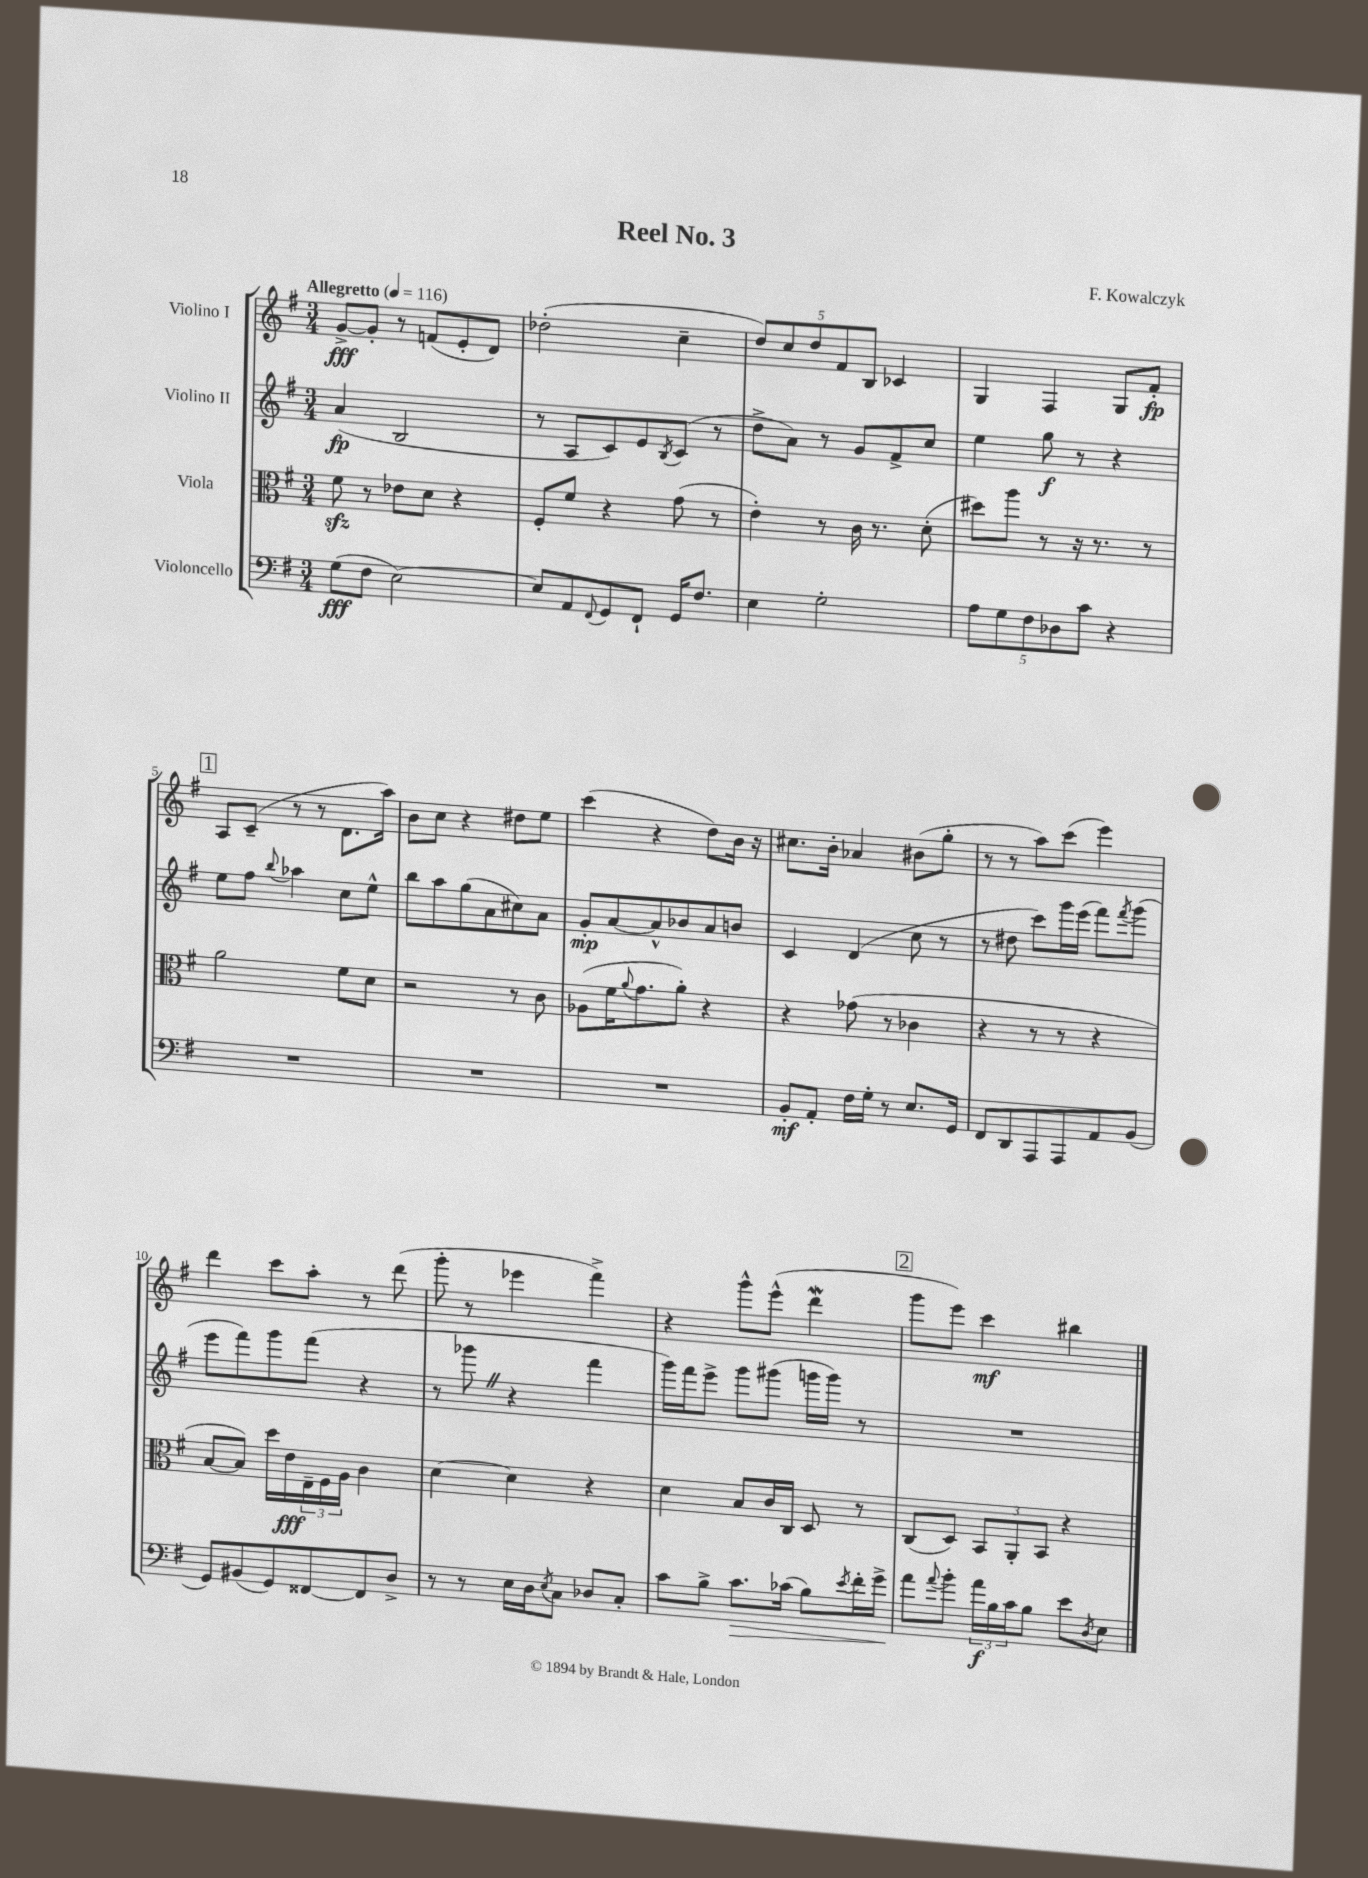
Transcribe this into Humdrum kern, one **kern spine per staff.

**kern	**kern	**kern	**kern
*staff4	*staff3	*staff2	*staff1
*clefF4	*clefC3	*clefG2	*clefG2
*k[f#]	*k[f#]	*k[f#]	*k[f#]
*M3/4	*M3/4	*M3/4	*M3/4
*MM116	*MM116	*MM116	*MM116
(8G	8f#	(4a	[8g^
8F#	8r	.	8g']
[2E)	8e-	2B	8r
.	8d	.	(8f
.	4r	.	8e'
.	.	.	8d)
=	=	=	=
8E]	8F#'	8r	(2dd-'
8AA	8f#	8A	.
8qqFF#	.	.	.
8GG	4r	8c)	.
8FF#`	.	8e	.
.	.	8qB	.
16GG	(8g	(8c	4cc~
8.F#	.	.	.
.	8r	8r	.
=	=	=	=
4E	4e')	8dd^	10dd)
.	.	.	10cc
.	.	8a)	.
.	.	.	10dd
2G'	8r	8r	.
.	.	.	10f#
.	16c	8g	.
.	.	.	10B
.	8.r	.	.
.	.	8f#^	4c-
.	(8d'	8cc	.
=	=	=	=
10A	8dd#)	4ee	4G
10G	.	.	.
.	8aa	.	.
10F#	.	.	.
.	8r	8gg	4F#
10D-	.	.	.
.	16r	8r	.
10c	.	.	.
.	8.r	.	.
4r	.	4r	8G
.	8r	.	8f#'
=	=	=	=
2.r	2a	8ee	8A
.	.	8ff#	(8c~
.	.	8qqbb	.
.	.	4aa-	8r
.	.	.	8r
.	8f#	8cc	8.d
.	8d	8ee^^	.
.	.	.	16aa)
=	=	=	=
2.r	2r	8bb	8b
.	.	8aa	8cc
.	.	(8gg	4r
.	.	8a	.
.	8r	8cc#)	8dd#
.	8c	8a	8ee
=	=	=	=
2.r	(8A-	8g'	(4ccc
.	16f#	[8a	.
.	8qqa	.	.
.	8.g	.	.
.	.	8a^^]	4r
.	8a')	8b-	.
.	4r	8a	8dd)
.	.	8b	16b
.	.	.	16r
=	=	=	=
8BB'	4r	4c	8.cc#
8AA'	.	.	.
.	.	.	16b'
16F#	(8g-	(4d	4a-
16G'	.	.	.
8r	8r	.	.
8.E	4c-	8cc	(8b#
.	.	8r	8gg'
16GG	.	.	.
=	=	=	=
8FF#	4r	8r	8r
8DD	.	8dd#	8r
8AAA	8r	8ccc)	8aa)
8AAA	8r	16ggg	(8ccc
.	.	(16eee	.
8AA	4r	8fff#)	4eee)
.	.	8qfff#	.
(8BB	.	(8ggg	.
=	=	=	=
8GG)	[8B	8eee	4ddd
(8BB#	8B])	8fff#)	.
8GG)	16dd	8ggg	8ccc
.	16e	.	.
[8FF##	24E~	(8fff#	8aa'
.	24F#	.	.
.	24A	.	.
8FF##]	4c	4r	8r
8D^	.	.	(8ddd
=	=	=	=
8r	[4d	8r	8ggg'
8r	.	8ggg-	8r
16E	4d]	4r	4eee-
16D	.	.	.
8qE	.	.	.
8C	.	.	.
8D-	4r	4fff#	4fff#^)
8C'	.	.	.
=	=	=	=
8c	4d	16ggg)	4r
.	.	16fff#	.
8B^	.	8eee^	.
8.c	8B	8ggg	8ggg^^
.	16c	(8ggg#	(8eee^^
(16c-	16C	.	.
8B)	8D	16ggg	4ddd
.	.	16ggg)	.
8qe	.	.	.
16f#'	8r	8r	.
16g^	.	.	.
=	=	=	=
8a	(8C	2.r	8ggg
8qqa	.	.	.
8b'	8D)	.	8eee)
24a	12BB	.	4ccc
24B	.	.	.
24c	12AA'	.	.
8B	.	.	.
.	12BB	.	.
8e	4r	.	4bb#
8qD	.	.	.
8E	.	.	.
==	==	==	==
*-	*-	*-	*-
